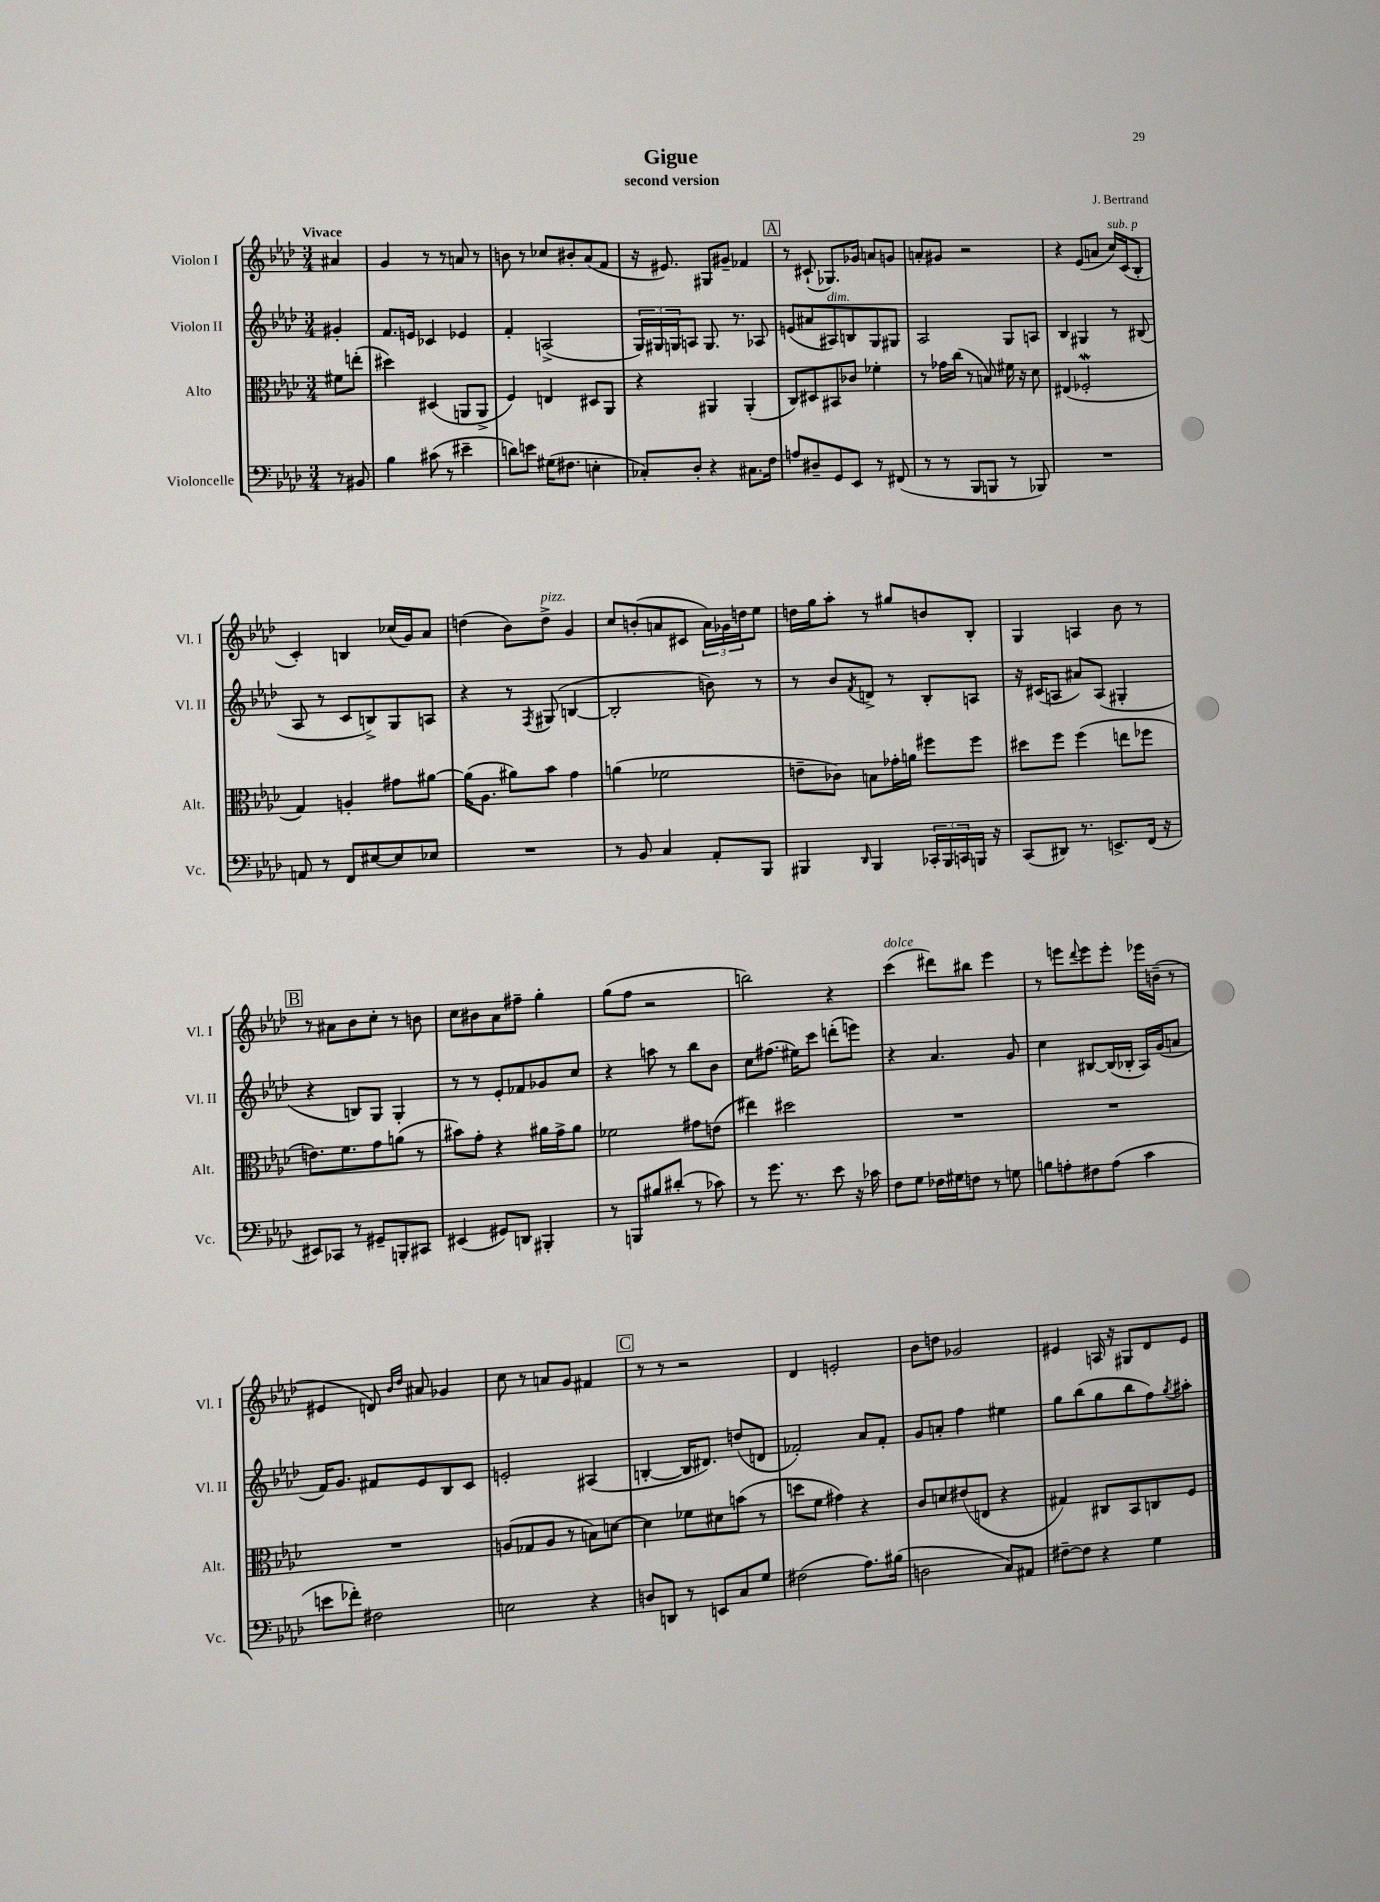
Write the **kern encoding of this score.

**kern	**kern	**kern	**kern
*part4	*part3	*part2	*part1
*staff4	*staff3	*staff2	*staff1
*I"Violoncelle	*I"Alto	*I"Violon II	*I"Violon I
*I'Vc.	*I'Alt.	*I'Vl. II	*I'Vl. I
*clefF4	*clefC3	*clefG2	*clefG2
*k[b-e-a-d-]	*k[b-e-a-d-]	*k[b-e-a-d-]	*k[b-e-a-d-]
*M3/4	*M3/4	*M3/4	*M3/4
=	=	=	=
!	!	!	!LO:TX:a:B:t=Vivace
8r	8f#X\L	4g#X'/	4a#X/
8BB#X/	(8een'\J	.	.
=1	=1	=1	=1
4B-\	4dd#X\)	8.f/L	4g/
.	.	16en/Jk	.
(8c#X\	(4D#X/	4c-X/	8r
8r	.	.	8r
4e#X~\	8AAn/L	4e-X/	8an/
.	8AA^/J	.	8r
=2	=2	=2	=2
8dn\L)	4F/)	4f'/	8bn\
8en\J	.	.	8r
(16G#X\KL	4En/	(2An^/	8cc-X/L
8.F#X\J	.	.	.
.	.	.	8b#X'/
4En'\	8D#X/L	.	(8a-/
.	8AA-/J	.	8f/J
=3	=3	=3	=3
8C-X'/L)	4r	24G/LL)	16r
.	.	24G#X/	.
.	.	.	8.e#X/)
.	.	24Gn/J	.
8D-'/J	.	8An/J	.
4r	4AA#X/	8.G/	8G#X/L
.	.	.	8g#X~/J
.	.	8.r	.
8.C#X\L	(4AA#'/	.	4f-X/
.	.	8A-X/	.
16F\Jk	.	.	.
!!LO:REH:place=s1:t=A
=4	=4	=4	=4
8An/L	8C/L)	(8en/L	8r
8D#X~/	8D#X/	8a#X/	(8c#X`/
!	!	!LO:TX:a:i:t=dim.	!
8GG/	8BB#X/	8A#X/)	8.G-X/L)
8EE-/J	8c-X/J	8Bn/	.
.	.	.	16g-X/Jk
8r	4f-X'\	8G/	8an/L
(8FF#X/	.	8G#X/J	8gn/J
=5	=5	=5	=5
8r	8r	2A-/	8an'/L
8r	16g-X\LL	.	8g#X/J
.	(16cc\JJ	.	.
8BBB-/L	8r	.	2r
8BBBn/J	8Bn/)	.	.
8r	16f#X\	8G/L	.
.	16r	.	.
8BBB-X/)	8d-\	8An/J	.
=6	=6	=6	=6
2.r	(4E#X/	4B-/	4r
.	2F-Xw'/	4G#X/	(8e-/L
.	.	.	8an/J
!	!	!	!LO:TX:a:i:t=sub. p
.	.	8r	16cc/LL)
.	.	.	(16c/J
.	.	(8B#X/	8B-'/J
!!LO:LB:g=z
=7	=7	=7	=7
8AAn/	4G/)	8A-/	4c'/)
8r	.	8r	.
8FF/L	4An'/	8c/L	4Bn/
[8E#X/	.	8Bn^/)	.
8E#/]	8g#X\L	8G/	(16cc-X/LL
.	.	.	16g/J)
8E-X/J	[8a#X\J	8An/J	8a-/J
=8	=8	=8	=8
2.r	(16a#\KL]	4r	(4ddn\
.	8.A-\J	.	.
.	8a#X\L)	8r	8b-\L)
.	.	8qF/	.
!	!	!	!LO:TX:a:i:t=pizz.
.	8b-\J	(8G#X/	8dd^\J
.	4g\	[4Bn/	4g/
=9	=9	=9	=9
8r	(4an\	2B'/]	8cc/L
8BB-/	.	.	(8bn'/
4C/	2f-X\	.	8an/
.	.	.	8c#X/J
8AA-'/L	.	8bn\)	24a\LL)
.	.	.	24g-X\
.	.	.	24ddn\J
8BBB-/J	.	8r	8ee-\J
=10	=10	=10	=10
4BBB#X/	8en~\L	8r	16ddn\LL
.	.	.	16gg\J
.	8c-X\J)	8b-/L	8aa-'\J
16qqDD-/	.	8qf/	.
4BBB#/	8Bn\L	8dn^/J	8r
.	16g-X'\L	8r	8gg#X/L
.	16an\JJ	.	.
24CC-X'/LL	8ff#X\L	8B-'/L	8bn/
24BBB#/	.	.	.
24CCn/	.	.	.
16BBBn/JJ	8ff#\J	8An/J	8B-'/J
16r	.	.	.
=11	=11	=11	=11
(8CC/L	8dd#X\L	16r	4G/
.	.	(16c#X/KL	.
8DD#X/J)	8ff\J	8An/J	.
8.r	(4ff\	8a#X/L)	4An/
.	.	(8A/J	.
8.EEn^/L	.	.	.
.	8een\L	4G#X'/	8b-\
(16FF/Jk	8ff-X\J	.	8r
16r	.	.	.
!!LO:LB:g=z
!!LO:REH:place=s1:t=B
=12	=12	=12	=12
8EE#X/L)	8.en\L)	4r	8r
8CC-X/J	.	.	8a#X\L
.	8.f\	.	.
8r	.	8Bn/L)	8b-\
8GG#X~/L	8g\	8G/J	8cc'\J
8BBBn'/	(8an\J	4G'/	8r
8CC#X/J	8r	.	8bn\
=13	=13	=13	=13
(4EE#X/	8b#X\L)	8r	8cc\L
.	8g'\J	8r	8b#X\
8GG#X/L)	4r	8e-'/L	8a-\
8DDn/J	.	8f-X/	8ff#X~\J
4BBB#X'/	16a#X\LL	8g-X/	4gg'\
.	16g^\J	.	.
.	8a#\J	8cc/J	.
=14	=14	=14	=14
8r	2f-X\	4r	(8gg\L
8BBBn/L	.	.	8ff\J
8B#X/	.	8aan\	2r
(8d#X'/J	.	8r	.
8r	8g#X\L	8bb-\L	.
8c-X\)	(8en\J	8b-\J	.
=15	=15	=15	=15
8r	4ee#X\)	8cc\L	2bbn\)
8.g\	.	(8.ff#X\J	.
.	2dd#X\	.	.
8.r	.	16ee#X\KL)	.
.	.	8ccc\J	.
8e-\	.	(8dddn'\L	4r
16r	.	8eeen\J)	.
16c-X\	.	.	.
=16	=16	=16	=16
!	!	!	!LO:TX:a:i:t=dolce
8F\L	2.r	4r	(4ccc\
8G\J	.	.	.
16F-X\LL	.	4.a-/	8ddd#X\L)
16G#X\J	.	.	.
8Fn\J	.	.	8bb#X\J
8r	.	.	4eee-\
8Gn\	.	8g/	.
=17	=17	=17	=17
8Bn\L	2.r	4cc\	8r
8An'\	.	.	8eeen\L
.	.	.	8qqddd-/
8F#X\	.	[8B#X/L	8eee\
(8A\J	.	(16B#/L]	8eee'\J
.	.	16B-X'/JJ	.
4c\	.	16A-/LL)	16eee-X\LL
.	.	(16g/J	(16bn~\JJ
.	.	8an/J	8r
!!LO:LB:g=z
=18	=18	=18	=18
8en\L	2.r	16f/KL)	4e#X/
.	.	8.g/J	.
8f-X'\J)	.	.	.
2F#X\	.	8f#X/L	8dn/)
.	.	.	16qqb-/LL
.	.	.	16qqdd-/JJ
.	.	8e-/	8a#X/
.	.	8B-/	4g-X/
.	.	8c/J	.
=19	=19	=19	=19
2En\	(8An/L	2en'/	8cc\
.	8G-X/	.	8r
.	8A/J	.	8an/L
.	8r	.	8g/J
4r	8Bn\L)	(4A#X/	4f#X/
.	[8dn\J	.	.
!!LO:REH:place=s1:t=C
=20	=20	=20	=20
8Dn/L	4d\]	[4Bn'/	8r
8DDn/J	.	.	8r
8r	8f-X\L	16B/KL]	2r
.	.	8.d#X/J)	.
8EEn/L	8d#X\	.	.
8C/	(8bn\J	(8ddn/L	.
8G/J	8r	8dn/J	.
=21	=21	=21	=21
(2F#X\	8ddn\L	2f-X'/)	4d-/
.	8f\J	.	.
.	4g#X\)	.	2en'/
8.A-\L)	4r	8a-/L	.
.	.	8f-'/J	.
(16B#X\Jk	.	.	.
=22	=22	=22	=22
2Dn\	8c/L	8g/L	8b-\L
.	8dn/	8an'/J	8ddn\J
.	(8e#X/	4ff\	2g-X/
.	8En/J	.	.
8C/L)	4r	4ee#X\	.
8AA#X/J	.	.	.
=23	=23	=23	=23
[8F#X~\L	4G#X/)	8gg\L	4e#X/
8F#\J]	.	(8bb-\	.
4r	8C#X/L	8gg\	16An/
.	.	.	16r
.	8BB-/	8bb-\	8G#X/L
4G\	8Cn/	8ff\)	8d-/
.	.	8qgg/	.
.	8F/J	8aa#X'\J	8e#/J
==	==	==	==
*-	*-	*-	*-
